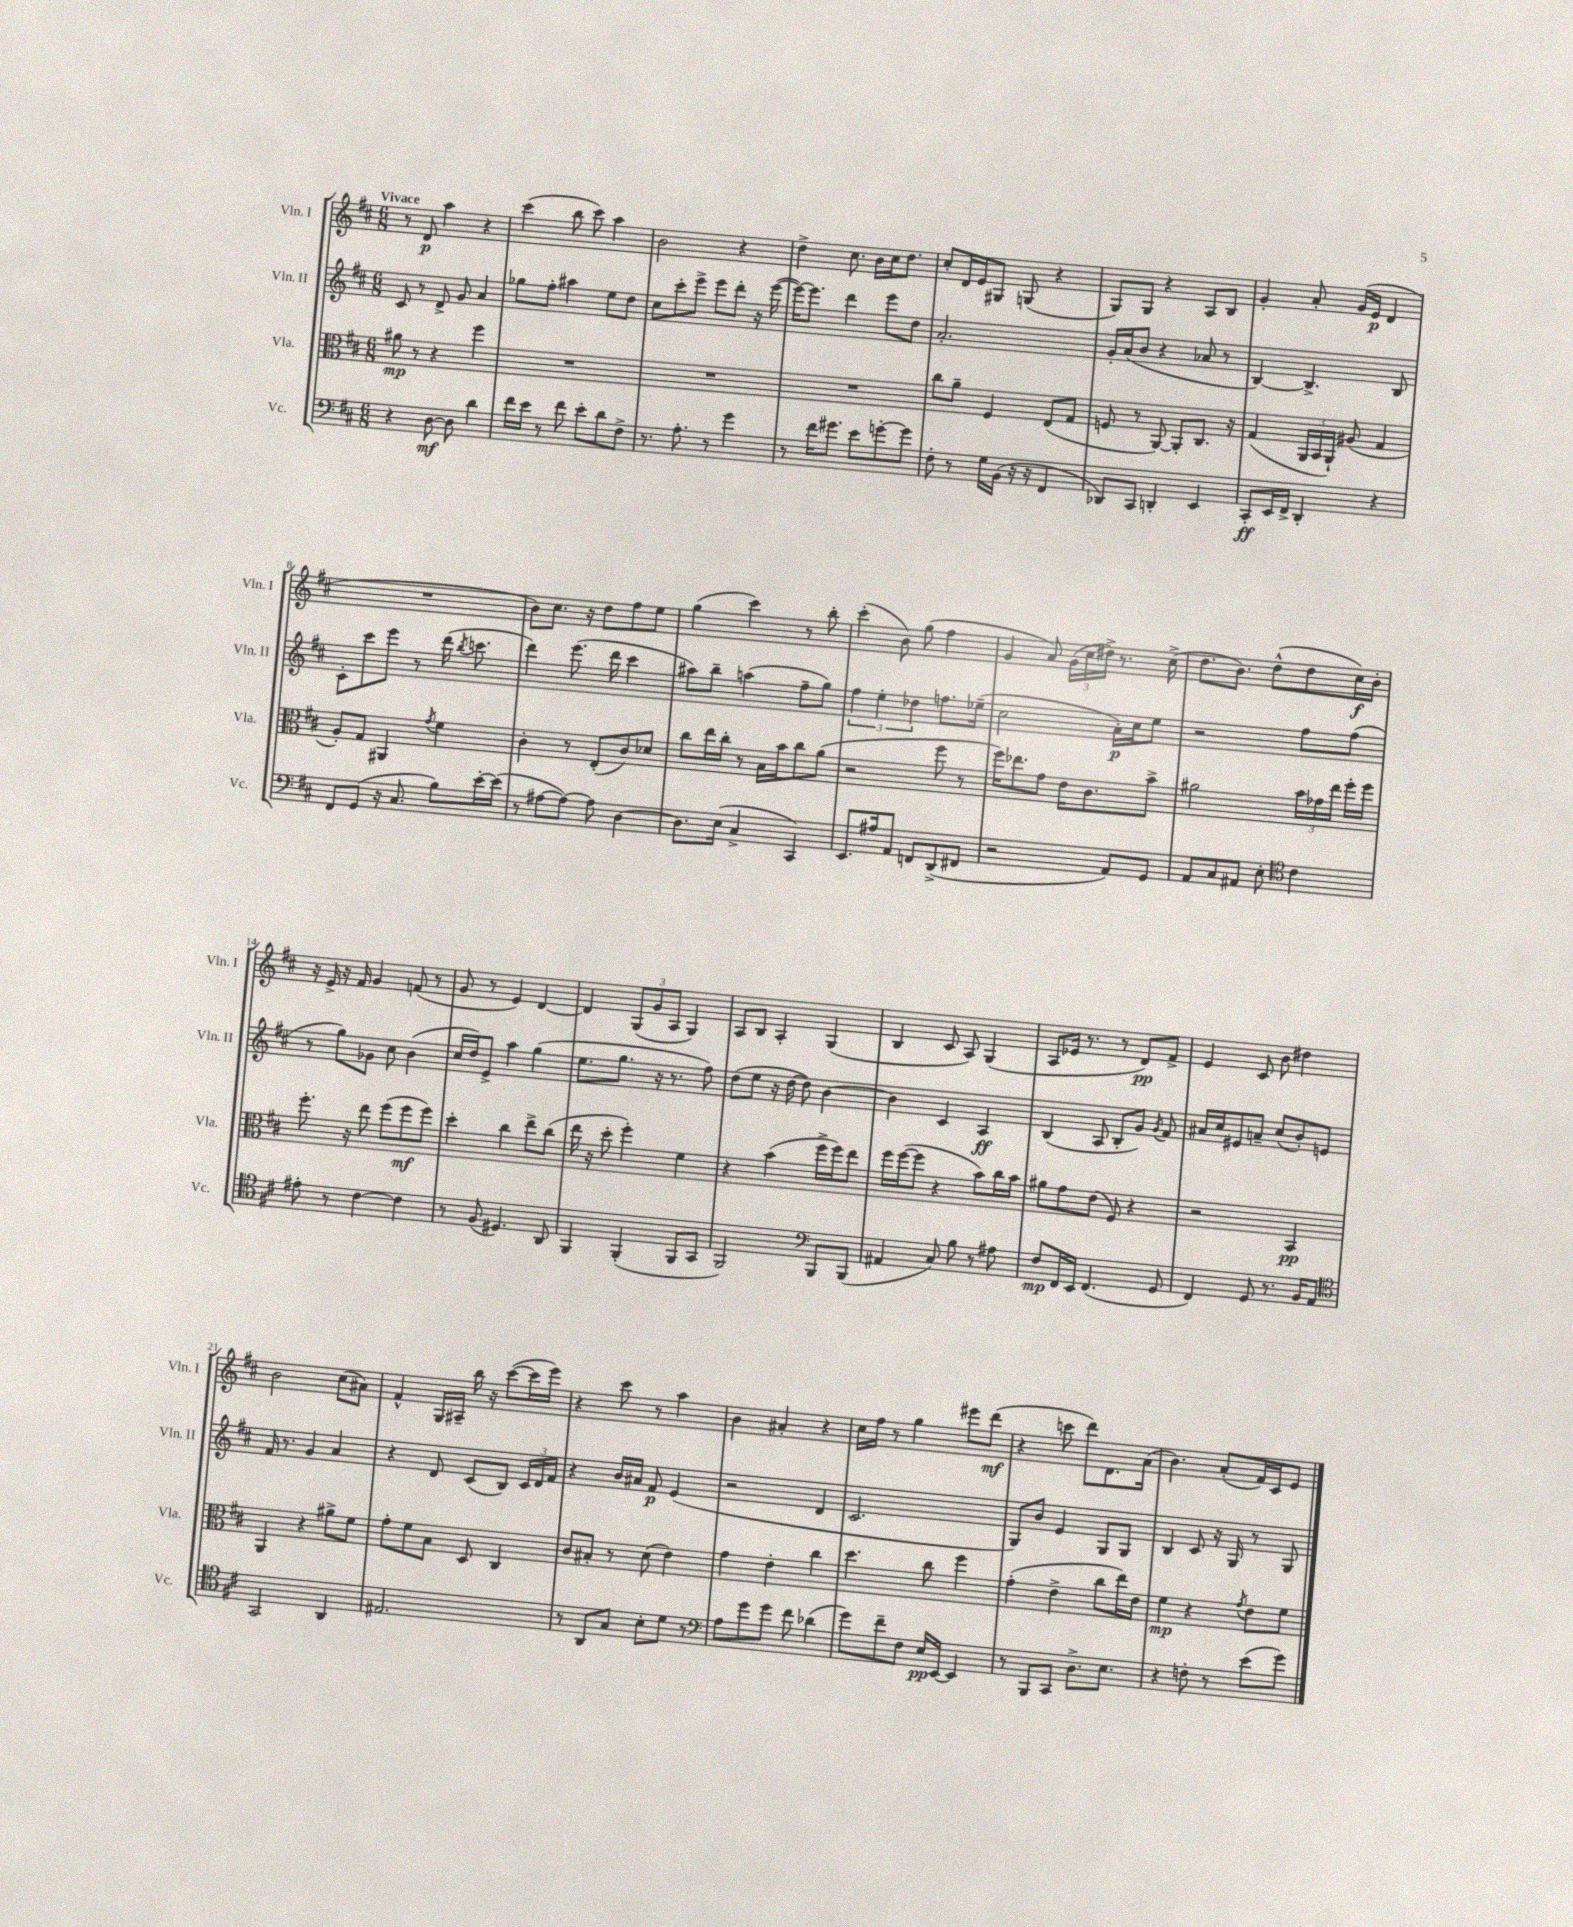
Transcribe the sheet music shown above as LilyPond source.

<<
\new StaffGroup <<
\new Staff = "s0" \with { instrumentName = "Vln. I" shortInstrumentName = "Vln. I" } {
    \clef treble \key d \major \numericTimeSignature \time 6/8 \tempo "Vivace"
    \autoBeamOff r8 d'8\p a''4 r4 |
    cis'''4( b''8 cis'''8) a''4 |
    b'2 r4 |
    d''4-> cis''8. b'16[ cis''16 d''8.] |
    cis''8[-. d'16 e'16 gis8] g8( r4 |
    g8[) g8] r4 a8[ b8] |
    g'4-. a'8-. g'16[( e'16]\p d'4 |
    R2. |
    b'8[) cis''8.] r16 d''8[ fis''8 e''8] |
    g''4( cis'''4) r8 b''8-. |
    cis'''4-.( b'8) g''8( fis''4 |
    g'4 a'8) \tuplet 3/2 { g'16[( cis''16 dis''16]->) } r8. cis''16->( |
    d''8.[ b'8.]) d''8[-^( d''8 cis''16\f) b'16]-. |
    r16 e'16-> r16 fis'16 g'4 f'8( r8 |
    g'8 r8 e'4) d'4~ |
    d'4 \tuplet 3/2 { g8[( g'8 a8] } g4) |
    a8[ b8] a4-. g4( |
    b4 cis'8 a8) g4( |
    a8[ ees'16] r8. r8 d'8[\pp) fis'8]-> |
    e'4 cis'8 b'8 dis''4 |
    b'2 cis''8[( ais'8]) |
    fis'4-^ g16[ ais16]-- b''16 r16 cis'''8[~( cis'''16 e'''16]) |
    r4 cis'''8 r8 a''4 |
    b'4 ais'4-. r4 |
    cis''16[ fis''16] r8 g''4 eis'''8[ d'''8]\mf( |
    r4 c'''8 d'''8[) d'8. a'16]( |
    b'4.) a'8[-.( fis'16) cis'16 e'8] \bar "|." |
}
\new Staff = "s1" \with { instrumentName = "Vln. II" shortInstrumentName = "Vln. II" } {
    \clef treble \key d \major \numericTimeSignature \time 6/8
    \autoBeamOff cis'8 r8 d'8-> g'8 a'4 |
    ges''8[ fis''8]-. ais''4 e''8[ d''8] |
    cis''8[ cis'''8-. e'''8]-> e'''8[ d'''8]-. r16 e'''16~( |
    e'''16[~) e'''8.] d'''4 e'''8[ d''8] |
    a'2.-. |
    g'16[-. a'16( b'8] r4 aes'8 r8 |
    b4~) b4.-> b8 |
    cis'8[-. cis'''8 e'''8] r8 d'''16( \acciaccatura { b''8 } c'''8. |
    d'''4) e'''8.( d'''16 cis'''4 |
    ais''8[) b''8]-- a''4( fis''8[-- g''8]) |
    \tuplet 3/2 { fis''4 e''4-. des''4 } f''8.[ ees''16]--( |
    cis''2 a'16[-.\p) cis''16 e''8] |
    r2 fis''8[ fis''8]( |
    r8 g''8[) ges'8] cis''8 b'4( |
    cis''16[ d''16) e'8]-> a''4 g''4( |
    e''8.[ g''8.] r16 r8. fis''8) |
    d''8[( e''8] r16 d''16~ d''8) b'4~ |
    b'4 cis'4 a4\ff |
    b4( a8 b8[-. g'8]) \acciaccatura { g'8 } fis'8 |
    ais'16[ cis''16 eis'8 a'8]-- cis''8[( b'8-.) e'8] |
    fis'16 r8. g'4 a'4 |
    r4 d'8 cis'8[( b8]) \tuplet 3/2 { cis'16[ d'16 fis'16] } |
    r4 b'16[ ais'16] fis'8\p e'4( |
    r2 d'4 |
    cis'2. |
    g8[) b'8] e'4 g8[ g8] |
    b4 cis'8 r16 g16 r8 g8 \bar "|." |
}
\new Staff = "s2" \with { instrumentName = "Vla." shortInstrumentName = "Vla." } {
    \clef alto \key d \major \numericTimeSignature \time 6/8
    \autoBeamOff ais'8\mp r8 r4 fis''4 |
    R2. |
    R2. |
    R2. |
    cis''8[ a'8]-- fis4 e8[( g8] |
    f8 r8 a,8~) a,8[-. cis8.] r16 |
    g4( \tuplet 3/2 { a,16[ b,16 a,16]-!) } ais8( g4 |
    a8[-.) g8] ais,4 \acciaccatura { g'8 } fis'4 |
    cis'4-. r8 e8[-.( cis'8) des'8] |
    cis''8[ e''16 cis''16]-. r8 b16[ b'16 cis''8 a'8]( |
    r2 fis''8 r8 |
    fis''16[) ees''8. g'8] e'16[ cis'8. b'8]-> |
    ais'2 \tuplet 3/2 { b'16[ ges'16 e''16] } fis''16[-. fis''16] |
    fis''8.-. r16 e''8 fis''8[( fis''8\mf fis''8]) |
    d''4-. cis''4 e''8[-> cis''8]( |
    e''16 r16 d''8-. fis''4-.) fis'4 |
    r4 b'4( fis''16[-> fis''16) e''8] |
    fis''16[ fis''16~( fis''8] r4 b'8[) cis''16 b'16] |
    ais'8[ g'8 e'8]( fis8) r4 |
    r2 b,4\pp |
    a,4 r4 ais'8[-> fis'8] |
    g'8[-. fis'8 b8] d8 cis4 |
    cis'8[ bis8]-. r8 d'8( e'4) |
    g'4 e'4-. cis''4 |
    d''4. cis''8 fis''4 |
    g'4-.( e'4-> cis''8[ e''16) e'16] |
    fis'4\mp r4 \acciaccatura { g'8 } e'8[ fis'8] \bar "|." |
}
\new Staff = "s3" \with { instrumentName = "Vc." shortInstrumentName = "Vc." } {
    \clef bass \key d \major \numericTimeSignature \time 6/8
    \autoBeamOff r4 d8~\mf d8 d'4 |
    fis'16[ e'16] r8 fis'8 e'8[-. d'8 fis8]-> |
    r8. a8.-. r8 g'4 |
    r8 fis'16[ gis'8.] e'8[ g'8~-. g'8] |
    fis8-. r8 g16[ b,16]( r16 r16 fis,4 |
    des,8[) cis,8] d,4-. e,4 |
    cis,8[-.\ff e,16 fis,16]-> d,4-. r4 |
    fis,8[ g,8]( r16 cis8. b8[) e'16~-. e'16]( |
    r8 ais8[~ ais8]~) ais8 d4~ |
    d8.[ e16]( cis4-> cis,4) |
    e,8.[ ais16 a,8] f,8[ d,8->( fis,8] |
    r2 a,8[) g,8] |
    a,8[ cis8 ais,8] e8-. \clef tenor cis'4 |
    eis'8-. r8 cis'4~ cis'4 |
    r8 fis8( dis4.) a,8 |
    fis,4 fis,4-.( fis,8[ g,8] |
    fis,2) \clef bass b,,8[ b,,8]( |
    ais,4 cis8) b8 r8 ais8 |
    fis8[\mp fis,16 e,16] fis,4.( g,8 |
    fis,4) g,8 r8. b,16[ a,8] |
    \clef tenor g,2 a,4 |
    eis2. |
    r8 a,8[ g8] b8[-. d'8] r8 |
    \clef bass a8[ g'8 g'8] fis'8 des'4( |
    g'8[) fis'8-- fis8] e16[\pp e,16]~ e,4 |
    r8 b,,8[ cis,8] d8.[-> e8.] |
    r4 f8-. r8 e'8[( g'8]) \bar "|." |
}
>>
>>
